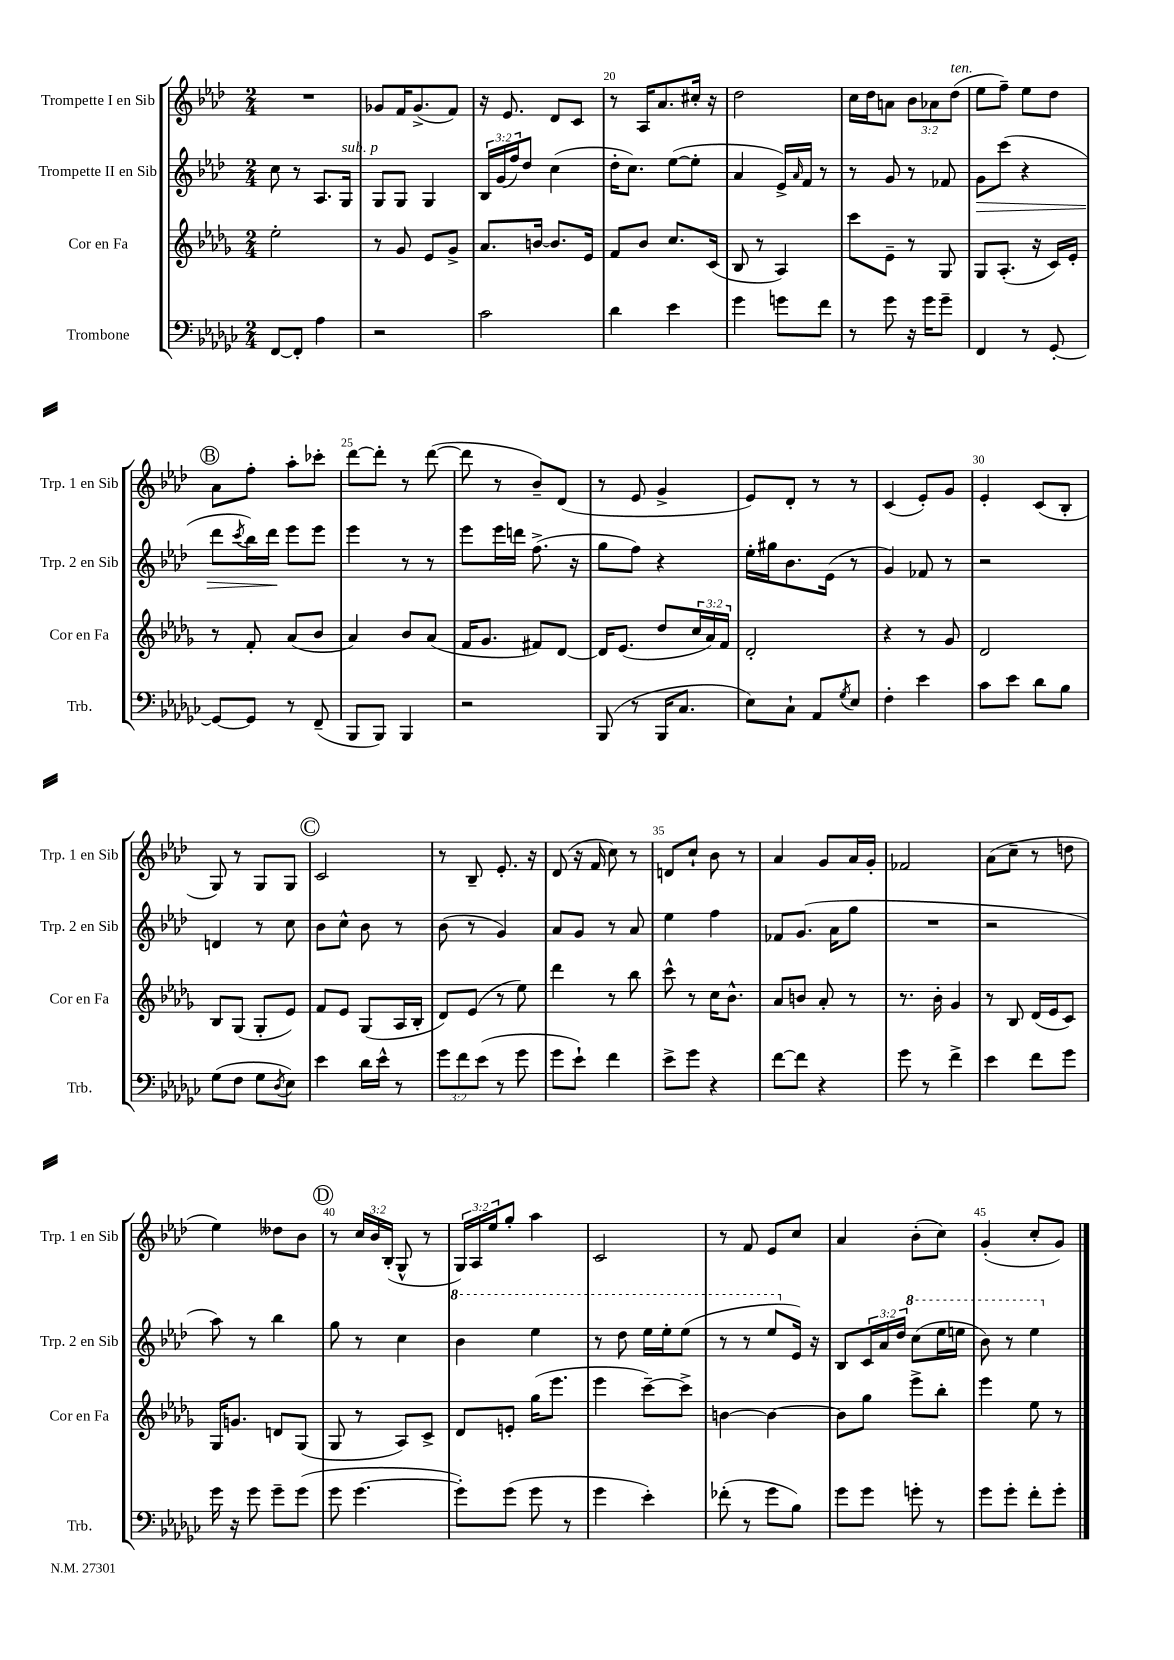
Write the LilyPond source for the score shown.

<<
\new StaffGroup <<
\new Staff = "s0" \with { instrumentName = "Trompette I en Sib" shortInstrumentName = "Trp. 1 en Sib" } {
    \clef treble \key aes \major \numericTimeSignature \time 2/4 \override Staff.TupletNumber.text = #tuplet-number::calc-fraction-text
    R2 |
    ges'8 f'16 ges'8.->( f'8) |
    r16 ees'8. des'8 c'8 |
    r8 aes16 aes'8. cis''16-. r16 |
    des''2 |
    c''16 des''16 a'8 \tuplet 3/2 { bes'8 aes'8 des''8^\markup { \italic "ten." }( } |
    ees''8 f''8--) ees''8 des''8 |
    \mark \markup { \circle "B" } aes'8 f''8-. aes''8-. ces'''8-. |
    des'''8~ des'''8-. r8 des'''8~( |
    des'''8 r8 bes'8--) des'8( |
    r8 ees'8 g'4-> |
    ees'8) des'8-. r8 r8 |
    c'4( ees'8-.) g'8 |
    ees'4-. c'8( bes8-. |
    g8) r8 g8 g8 |
    \mark \markup { \circle "C" } c'2 |
    r8 bes8-- ees'8.-. r16 |
    des'8( r16 f'16 c''8) r8 |
    d'8 c''8-! bes'8 r8 |
    aes'4 g'8 aes'16 g'16-. |
    fes'2 |
    aes'8( c''8-- r8 d''8 |
    ees''4) deses''8 bes'8 |
    \mark \markup { \circle "D" } r8 \tuplet 3/2 { c''16 bes'16 bes16-.( } g8-^ r8 |
    \tuplet 3/2 { g16) aes16 ees''16 } g''8-. aes''4 |
    c'2 |
    r8 f'8 ees'8 c''8 |
    aes'4 bes'8-.( c''8) |
    g'4-.( c''8-. g'8) \bar "|." |
}
\new Staff = "s1" \with { instrumentName = "Trompette II en Sib" shortInstrumentName = "Trp. 2 en Sib" } {
    \clef treble \key aes \major \numericTimeSignature \time 2/4 \override Staff.TupletNumber.text = #tuplet-number::calc-fraction-text
    c''8 r8 aes8. g16^\markup { \italic "sub. p" } |
    g8 g8 g4 |
    \tuplet 3/2 { bes16 g'16( f''16) } des''8 c''4( |
    des''16-. c''8.) ees''8~( ees''8-. |
    aes'4 ees'16->) \grace { aes'16 } f'16 r8 |
    r8 g'8 r8 fes'8 |
    g'8\> c'''8( r4 |
    \mark \markup { \circle "B" } des'''8 \acciaccatura { c'''8 } bes''16) des'''16\! ees'''8 ees'''8 |
    ees'''4 r8 r8 |
    ees'''8 ees'''16 d'''16 f''8.->( r16 |
    g''8 f''8) r4 |
    ees''16-. gis''16 bes'8. ees'16( r8 |
    g'4) fes'8 r8 |
    r2 |
    d'4 r8 c''8 |
    \mark \markup { \circle "C" } bes'8 c''8-^ bes'8 r8 |
    bes'8( r8 g'4) |
    aes'8 g'8 r8 aes'8 |
    ees''4 f''4 |
    fes'8 g'8.( aes'16 g''8 |
    R2 |
    r2 |
    aes''8) r8 bes''4 |
    \mark \markup { \circle "D" } g''8 r8 c''4 |
    \ottava #1 bes''4 ees'''4 |
    r8 des'''8 ees'''16 ees'''16-. ees'''8( |
    r8 r8 ees'''8 \ottava #0 ees'16) r16 |
    bes8 \tuplet 3/2 { c'16 aes'16 des''16 } \ottava #1 c'''8( ees'''16 e'''16 |
    bes''8) r8 ees'''4 \ottava #0 \bar "|." |
}
\new Staff = "s2" \with { instrumentName = "Cor en Fa" shortInstrumentName = "Cor en Fa" } {
    \clef treble \key des \major \numericTimeSignature \time 2/4 \override Staff.TupletNumber.text = #tuplet-number::calc-fraction-text
    ees''2-. |
    r8 ges'8 ees'8 ges'8-> |
    aes'8. b'16~ b'8. ees'16 |
    f'8 bes'8 c''8. c'16( |
    bes8 r8 aes4) |
    c'''8 ees'8-- r8 ges8 |
    ges8 aes8.-.( r16 c'16) ees'16-. |
    \mark \markup { \circle "B" } r8 f'8-. aes'8( bes'8 |
    aes'4) bes'8 aes'8( |
    f'16 ges'8. fis'8) des'8~ |
    des'16 ees'8.( des''8 \tuplet 3/2 { c''16 aes'16) f'16 } |
    des'2-. |
    r4 r8 ges'8 |
    des'2 |
    bes8 ges8( ges8-. ees'8) |
    \mark \markup { \circle "C" } f'8 ees'8 ges8( aes16 bes16-. |
    des'8) ees'8( r8 ees''8) |
    des'''4 r8 bes''8 |
    c'''8-^ r8 c''16 bes'8.-^ |
    aes'8 b'8 aes'8-. r8 |
    r8. bes'16-. ges'4 |
    r8 bes8 des'16( ees'16 c'8) |
    ges16 g'8. d'8 ges8( |
    \mark \markup { \circle "D" } ges8 r8 aes8) c'8-> |
    des'8 e'8-. ges''16( ees'''8. |
    ees'''4 c'''8~--) c'''8-> |
    b'4~ b'4~ |
    b'8 ges''8 ees'''8-> bes''8-. |
    ees'''4 ees''8 r8 \bar "|." |
}
\new Staff = "s3" \with { instrumentName = "Trombone" shortInstrumentName = "Trb." } {
    \clef bass \key ges \major \numericTimeSignature \time 2/4 \override Staff.TupletNumber.text = #tuplet-number::calc-fraction-text
    f,8~ f,8-. aes4 |
    r2 |
    ces'2 |
    des'4 ees'4 |
    ges'4 g'8 f'8 |
    r8 ges'8 r16 ges'16 ges'8-- |
    f,4 r8 ges,8~-. |
    \mark \markup { \circle "B" } ges,8~ ges,8 r8 f,8--( |
    bes,,8 bes,,8) bes,,4 |
    r2 |
    bes,,8( r8 bes,,16 ces8. |
    ees8) ces8-! aes,8 \acciaccatura { ges8 } ees8 |
    f4-. ees'4 |
    ces'8 ees'8 des'8 bes8 |
    ges8( f8 ges8 \acciaccatura { des8 } ees8) |
    \mark \markup { \circle "C" } ees'4 des'16 ees'16-^ r8 |
    \tuplet 3/2 { ges'8 f'8 ees'8( } r8 ges'8 |
    ges'8 ees'8-!) f'4 |
    ees'8-> ges'8 r4 |
    f'8~ f'8 r4 |
    ges'8 r8 f'4-> |
    ees'4 f'8 ges'8 |
    ges'16 r16 ges'8 ges'8-- ges'8( |
    \mark \markup { \circle "D" } ges'8 ges'4.~ |
    ges'8-.) ges'8( ges'8 r8 |
    ges'4 ees'4-.) |
    fes'8-.( r8 ges'8 bes8) |
    ges'8 ges'8 g'8-. r8 |
    ges'8 ges'8-. f'8-. ges'8-. \bar "|." |
}
>>
>>
\layout { \context { \Score currentBarNumber = #17 \override BarNumber.break-visibility = ##(#f #t #t) barNumberVisibility = #(every-nth-bar-number-visible 5) } }
